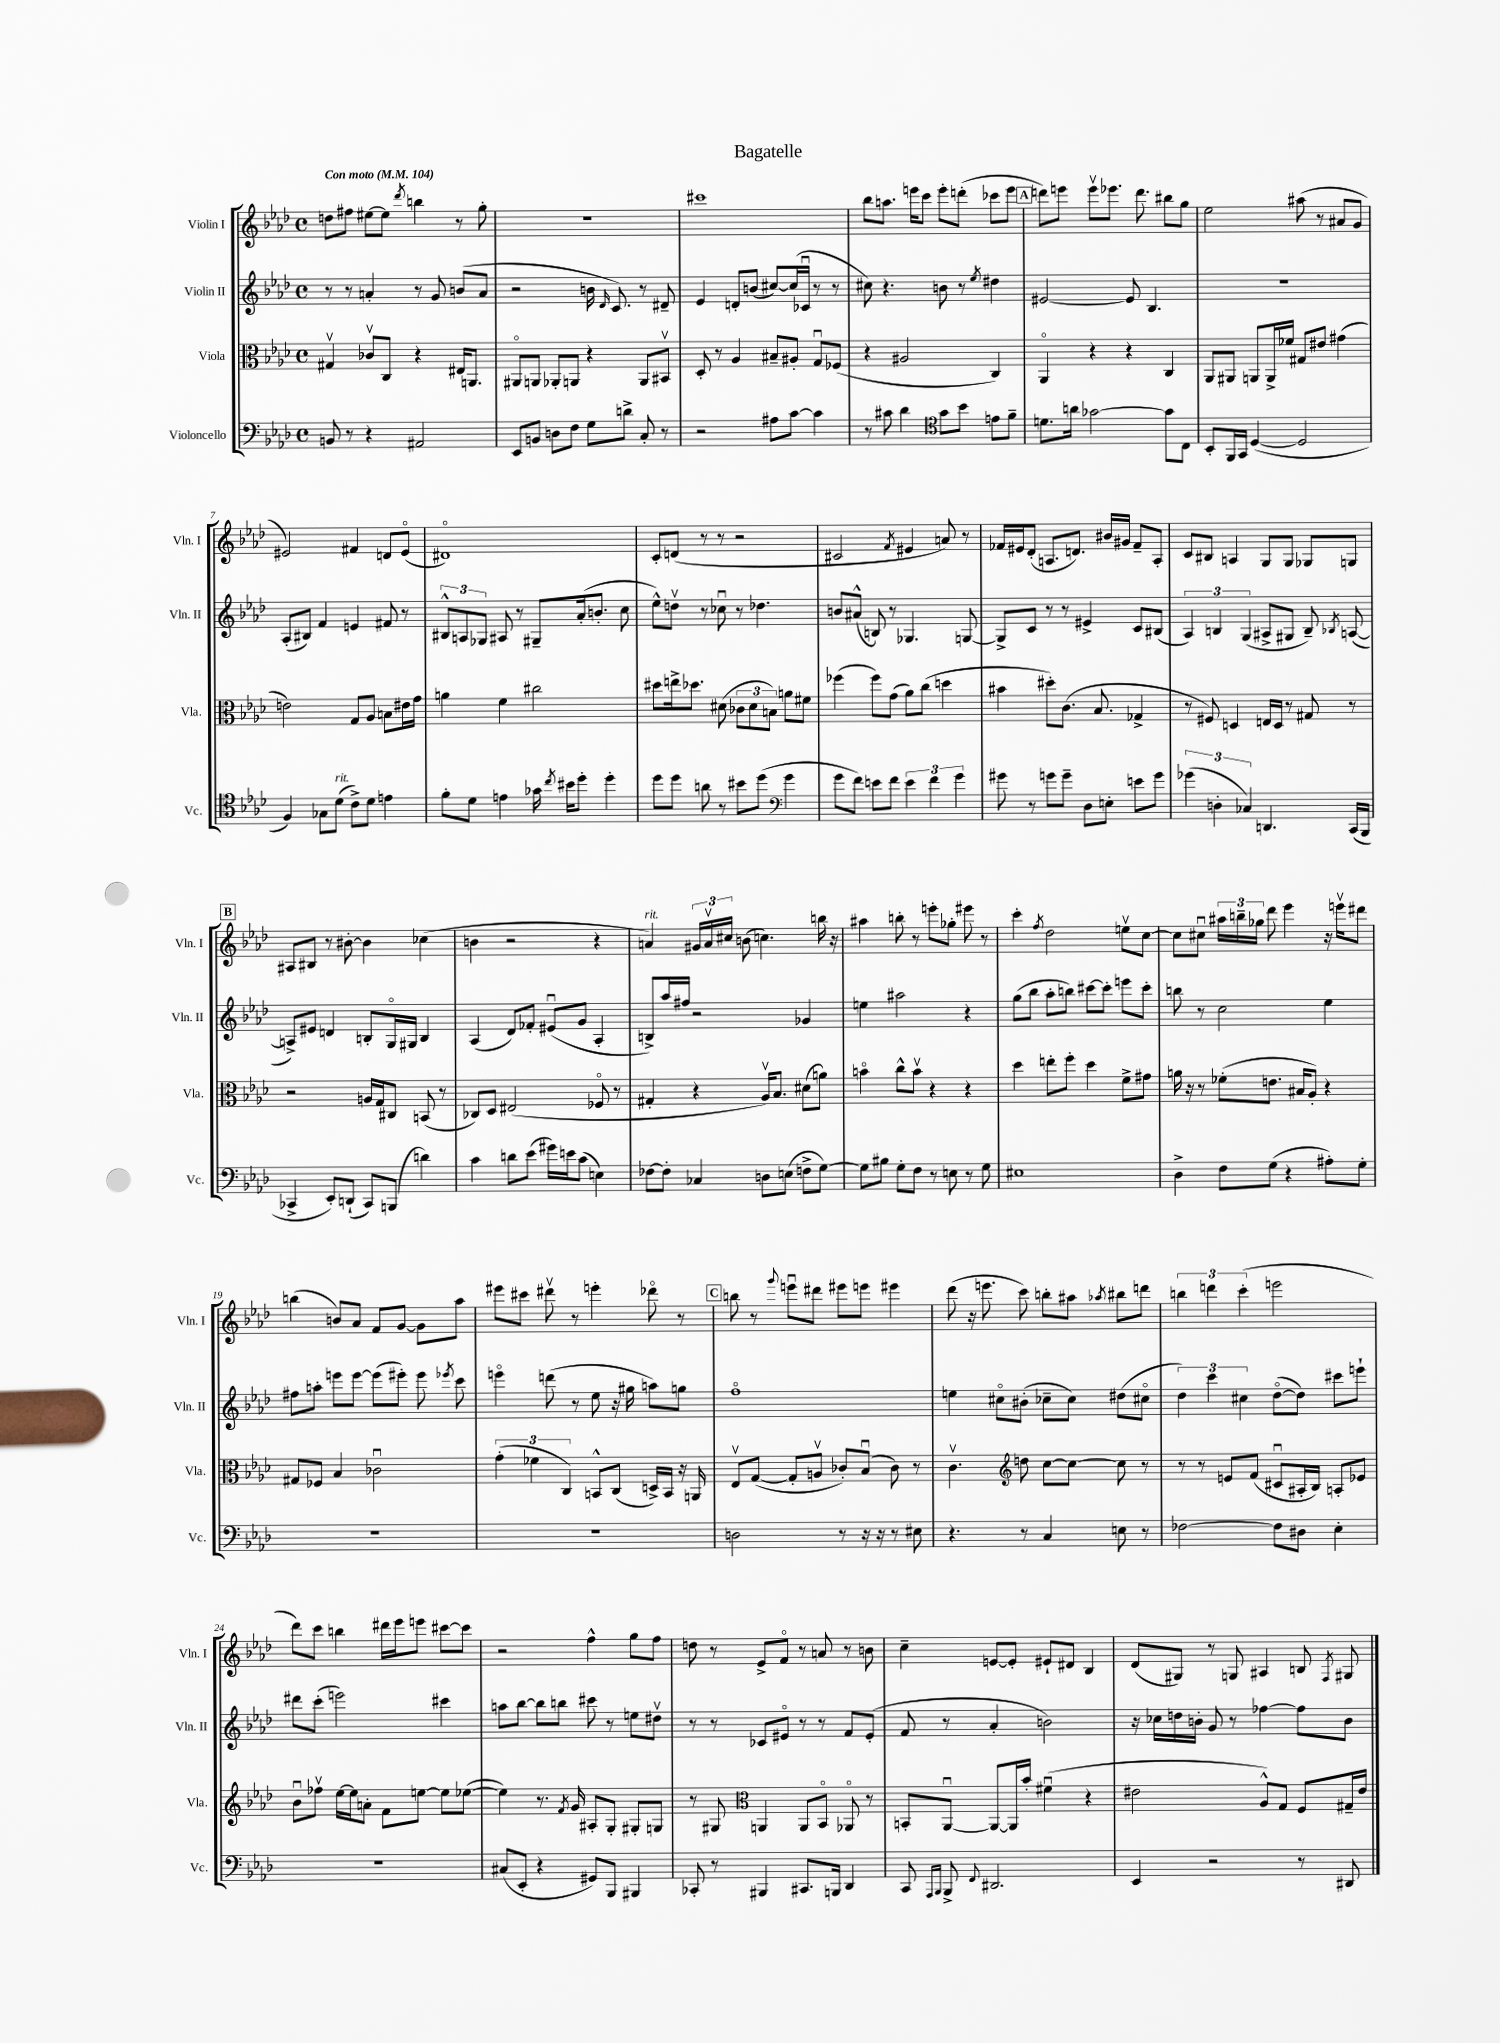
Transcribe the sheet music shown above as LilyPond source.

\header { title = "Bagatelle" }
<<
\new StaffGroup <<
\new Staff = "s0" \with { instrumentName = "Violin I" shortInstrumentName = "Vln. I" } {
    \clef treble \key aes \major \defaultTimeSignature \time 4/4 \tempo "Con moto" 4 = 104
    \autoBeamOff d''8[ fis''8] eis''8[~ eis''8] \acciaccatura { des'''8 } b''4 r8 g''8-. |
    R1 |
    cis'''1 |
    bes''8[ a''8.] e'''16[ c'''8] e'''8[-. d'''8]-.( ces'''8[ e'''8] |
    \mark \markup { \box "A" } d'''8[) e'''8] e'''8[\upbow ees'''8.] d'''8. bis''8[ g''8] |
    ees''2 ais''8( r8 ais'8[ g'8] |
    eis'2) fis'4 d'8[ eis'8]\flageolet( |
    dis'1\flageolet) |
    c'8[-. d'8]( r8 r8 r2 |
    cis'2 \acciaccatura { f'8 } eis'4 a'8) r8 |
    fes'16[ eis'16 des'8]-.( a8.[ d'8.]) bis'16[ gis'16] fes'8[-- a8]-. |
    c'8[ bis8] a4 g8[ g8] ges8[ g8] |
    \mark \markup { \box "B" } ais8[ bis8] r8 bis'8~-. bis'4 ces''4( |
    b'4 r2 r4 |
    a'4^\markup { \italic "rit." }) \tuplet 3/2 { gis'16[ a'16\upbow cis''16] } b'8( c''4.) b''16 r16 |
    ais''4 b''8-. r8 e'''8[-. ges''8]-. eis'''8 r8 |
    c'''4-. \acciaccatura { f''8 } des''2 e''8[\upbow c''8]~ |
    c''8[ cis''8]\downbow \tuplet 3/2 { ais''16[ b''16-- ges''16] } des'''8 ees'''4 r16 e'''16[\upbow dis'''8] |
    b''4( b'8[) aes'8] f'8[ g'8]~ g'8[ aes''8] |
    eis'''8[ cis'''8] dis'''8\upbow r8 e'''4-. des'''8\flageolet r8 |
    \mark \markup { \box "C" } b''8 r8 \appoggiatura { g'''8 } e'''8[\downbow dis'''8] eis'''8[ e'''8] eis'''4 |
    des'''8( r16 e'''8. c'''8) b''8[-. ais''8] \acciaccatura { aes''8 } bis''8[ d'''8] |
    \tuplet 3/2 { b''4 d'''4 c'''4-.( } e'''2 |
    des'''8[) c'''8] b''4 dis'''16[ ees'''16 e'''8] cis'''8[~ cis'''8] |
    r2 f''4-^ g''8[ f''8] |
    d''8 r8 ees'8[-> f'8]\flageolet r8 a'8 r8 b'8 |
    c''4-- e'8[~ e'8]-. eis'8[-! dis'8] bes4 |
    des'8[( gis8]) r8 g8 ais4 b8 \acciaccatura { f8 } gis8 \bar "|." |
}
\new Staff = "s1" \with { instrumentName = "Violin II" shortInstrumentName = "Vln. II" } {
    \clef treble \key aes \major \defaultTimeSignature \time 4/4
    \autoBeamOff r8 r8 a'4-. r8 g'8 b'8[( a'8] |
    r2 b'16 \grace { des'16 } c'8.) r8 dis'8-- |
    ees'4 d'8[-. b'8]( cis''8[~) cis''16( ces'16]\downbow r8 r8 |
    cis''8) r4. b'8 r8 \acciaccatura { ees''8 } dis''4 |
    \mark \markup { \box "A" } eis'2~ eis'8 bes4. |
    R1 |
    aes8[-.( bis8]) f'4 e'4 fis'8 r8 |
    \tuplet 3/2 { bis8[-^ a8 ges8] } ais8 r8 gis8[-- aes'16-.( b'8.]-. c''8 |
    ees''8[-^) d''8]\upbow r8 ces''8\downbow r8 des''4. |
    b'8[ ais'8]-^( b8) r8 ges4. g8~ |
    g8[-> c'8] r8 r8 eis'4-> c'8[ bis8]( |
    \tuplet 3/2 { aes4) b4 g4( } ais8[-> gis8] b8--) \acciaccatura { bes8 } a8~( |
    \mark \markup { \box "B" } a8[->) eis'8] d'4 b8[-. g16\flageolet gis16] b4 |
    aes4( des'8[) fes'8]-. eis'8[\downbow( g'8] aes4-. |
    b8[->) aes''16 fis''16] r2 ges'4 |
    e''4 ais''2 r4 |
    g''8[( bes''8] aes''8[-. b''8]) cis'''8[~ cis'''8]-. e'''8[ cis'''8]-. |
    b''8 r8 c''2 ees''4 |
    fis''8[ a''8]-. e'''8[ e'''8]~ e'''8[( eis'''8]-.) eis'''8 \acciaccatura { ees'''8 } c'''8 |
    e'''4\flageolet d'''8( r8 ees''8 r16 gis''16 a''8[) g''8] |
    \mark \markup { \box "C" } f''1\flageolet |
    e''4 cis''8[\flageolet bis'8]-.( ces''8[-- ces''8]) dis''8[( cis''8]\flageolet |
    \tuplet 3/2 { des''4) c'''4 cis''4 } des''8[~\flageolet( des''8]) cis'''8[ e'''8]-! |
    dis'''8[ c'''8]-.( e'''2) cis'''4 |
    a''8[ bes''8]~ bes''8[ b''8] cis'''8 r8 e''8[ dis''8]\upbow |
    r8 r8 ces'8[ eis'8]\flageolet r8 r8 f'8[ eis'8]-.( |
    f'8 r8 aes'4-. b'2) |
    r16 ces''16[ d''16 b'16]-. g'8 r8 fes''4~ fes''8[ b'8] \bar "|." |
}
\new Staff = "s2" \with { instrumentName = "Viola" shortInstrumentName = "Vla." } {
    \clef alto \key aes \major \defaultTimeSignature \time 4/4
    \autoBeamOff gis4\upbow ces'8[\upbow c8] r4 eis16[ a,8.] |
    ais,8[\flageolet a,8] aes,8[-. a,8] r4 a,8[ bis,8]\upbow |
    des8-. r8 aes4 bis8[-- ais8]-. g8[\downbow fes8]( |
    r4 ais2 c4) |
    \mark \markup { \box "A" } aes,4\flageolet r4 r4 c4 |
    aes,8[ ais,8] a,8[ a,16-> fes'16] gis8[ eis'8] gis'4( |
    e'2) g8[ aes8] b8[ eis'16 g'16] |
    a'4 f'4 cis''2 |
    dis''8[ e''16-> des''8.] dis'8( \tuplet 3/2 { ces'8[ dis'8 b8]) } a'8[ fis'8] |
    fes''4( fes''8[) g'8]( aes'8[) c''8]( d''4 |
    bis'4 dis''8[-.) c'8.]( bes8. ges4-> |
    r8 fis8) d4 e16[ d16] r8 gis8 r8 |
    \mark \markup { \box "B" } r2 a16[ g16 cis8] b,8( r8 |
    ces8[) des8] eis2( fes8\flageolet r8 |
    gis4-. r4 aes16[\upbow) bes8.] dis'8[( a'8]) |
    b'4\flageolet c''8[-^ b'8]\upbow r4 r4 |
    des''4 e''8[-. f''8]-. des''4 f'8[-> gis'8] |
    a'16 r16 r8 fes'8[-.( e'8.] bis16[ aes8]-.) r4 |
    gis8[ fes8] bes4 ces'2\downbow |
    \tuplet 3/2 { g'4-.( fes'4 c4) } b,8[-^ c8]( d16[->) b,16] r16 a,16 |
    \mark \markup { \box "C" } ees8[\upbow g8]~( g8[-. a8]\upbow ces'8[-.) bes8]\downbow( ces'8) r8 |
    c'4.\upbow \clef treble d''8 c''8[~ c''8]~ c''8 r8 |
    r8 r8 e'8[ f'8]( cis'8[\downbow ais16-. bes16]) a8[-. ees'8] |
    bes'8[\downbow fes''8]\upbow ees''16[~ ees''16 a'8]-. f'8[ e''8]~ e''8[ ees''8]~( |
    ees''4) r8. \acciaccatura { f'8 } g'16 ais8[-. g8]-. gis8[-. g8] |
    r8 gis8 \clef alto a,4 a,8[ bes,8]\flageolet aes,8\flageolet r8 |
    b,8[-. aes,8]~\downbow aes,8[~ aes,16 bes'16]-. fis'4\downbow( r4 |
    eis'2 aes8[-^) g8] f8[ gis16-- eis'16] \bar "|." |
}
\new Staff = "s3" \with { instrumentName = "Violoncello" shortInstrumentName = "Vc." } {
    \clef bass \key aes \major \defaultTimeSignature \time 4/4
    \autoBeamOff b,8 r8 r4 ais,2 |
    ees,8[ b,8] d8[ f8] g8[ d'8]-> c8-. r8 |
    r2 ais8[ c'8]~ c'4 |
    r8 cis'8 des'4 \clef tenor g'8[ bes'8] e'8[ f'8]-- |
    \mark \markup { \box "A" } d'8.[ a'16] ges'2~ ges'8[ c8] |
    bes,8[-. f,16 g,16] des4~( des2 |
    f4) ges8[ des'8]^\markup { \italic "rit." }( c'8[->) des'8] e'4 |
    f'8[-. des'8] e'4 ges'16 \acciaccatura { c''8 } bis'16[ des''8]-. des''4-. |
    des''8[ des''8] a'8 r8 bis'8[ des''8]( \clef bass g'4 |
    g'8[ f'8]) e'8[ f'8] \tuplet 3/2 { e'4 f'4 g'4 } |
    gis'8 r8 g'8[ g'8]-- des8[ e8]-. e'8[ g'8] |
    \tuplet 3/2 { ges'4( d4-. ces4) } d,4. c,16[( bes,,16] |
    \mark \markup { \box "B" } ces,4-> ees,8[-.) d,8]-!( ces,8[) b,,8]( d'4) |
    c'4 d'8[ ees'8]( gis'16[) e'16 c'8]( e4) |
    fes8[~ fes8]-. ces4 d8[ e8]( f8[-> g8]~) |
    g8[ bis8] g8[-. f8] r8 e8 r8 g8 |
    eis1 |
    des4-> f8[ g8]( r4 ais8[-.) g8]-. |
    R1 |
    R1 |
    \mark \markup { \box "C" } d2 r8 r16 r16 r8 eis8 |
    r4. r8 c4 e8 r8 |
    fes2~ fes8[ dis8] ees4-. |
    R1 |
    cis8[( ees,8]-. r4 gis,8[) bes,,8] bis,,4 |
    ces,8-. r8 bis,,4 cis,8.[ b,,16] des,4 |
    c,8 \grace { aes,,16[ bes,,16] } bes,,8-> \appoggiatura { f,8 } dis,2. |
    ees,4 r2 r8 dis,8 \bar "|." |
}
>>
>>
